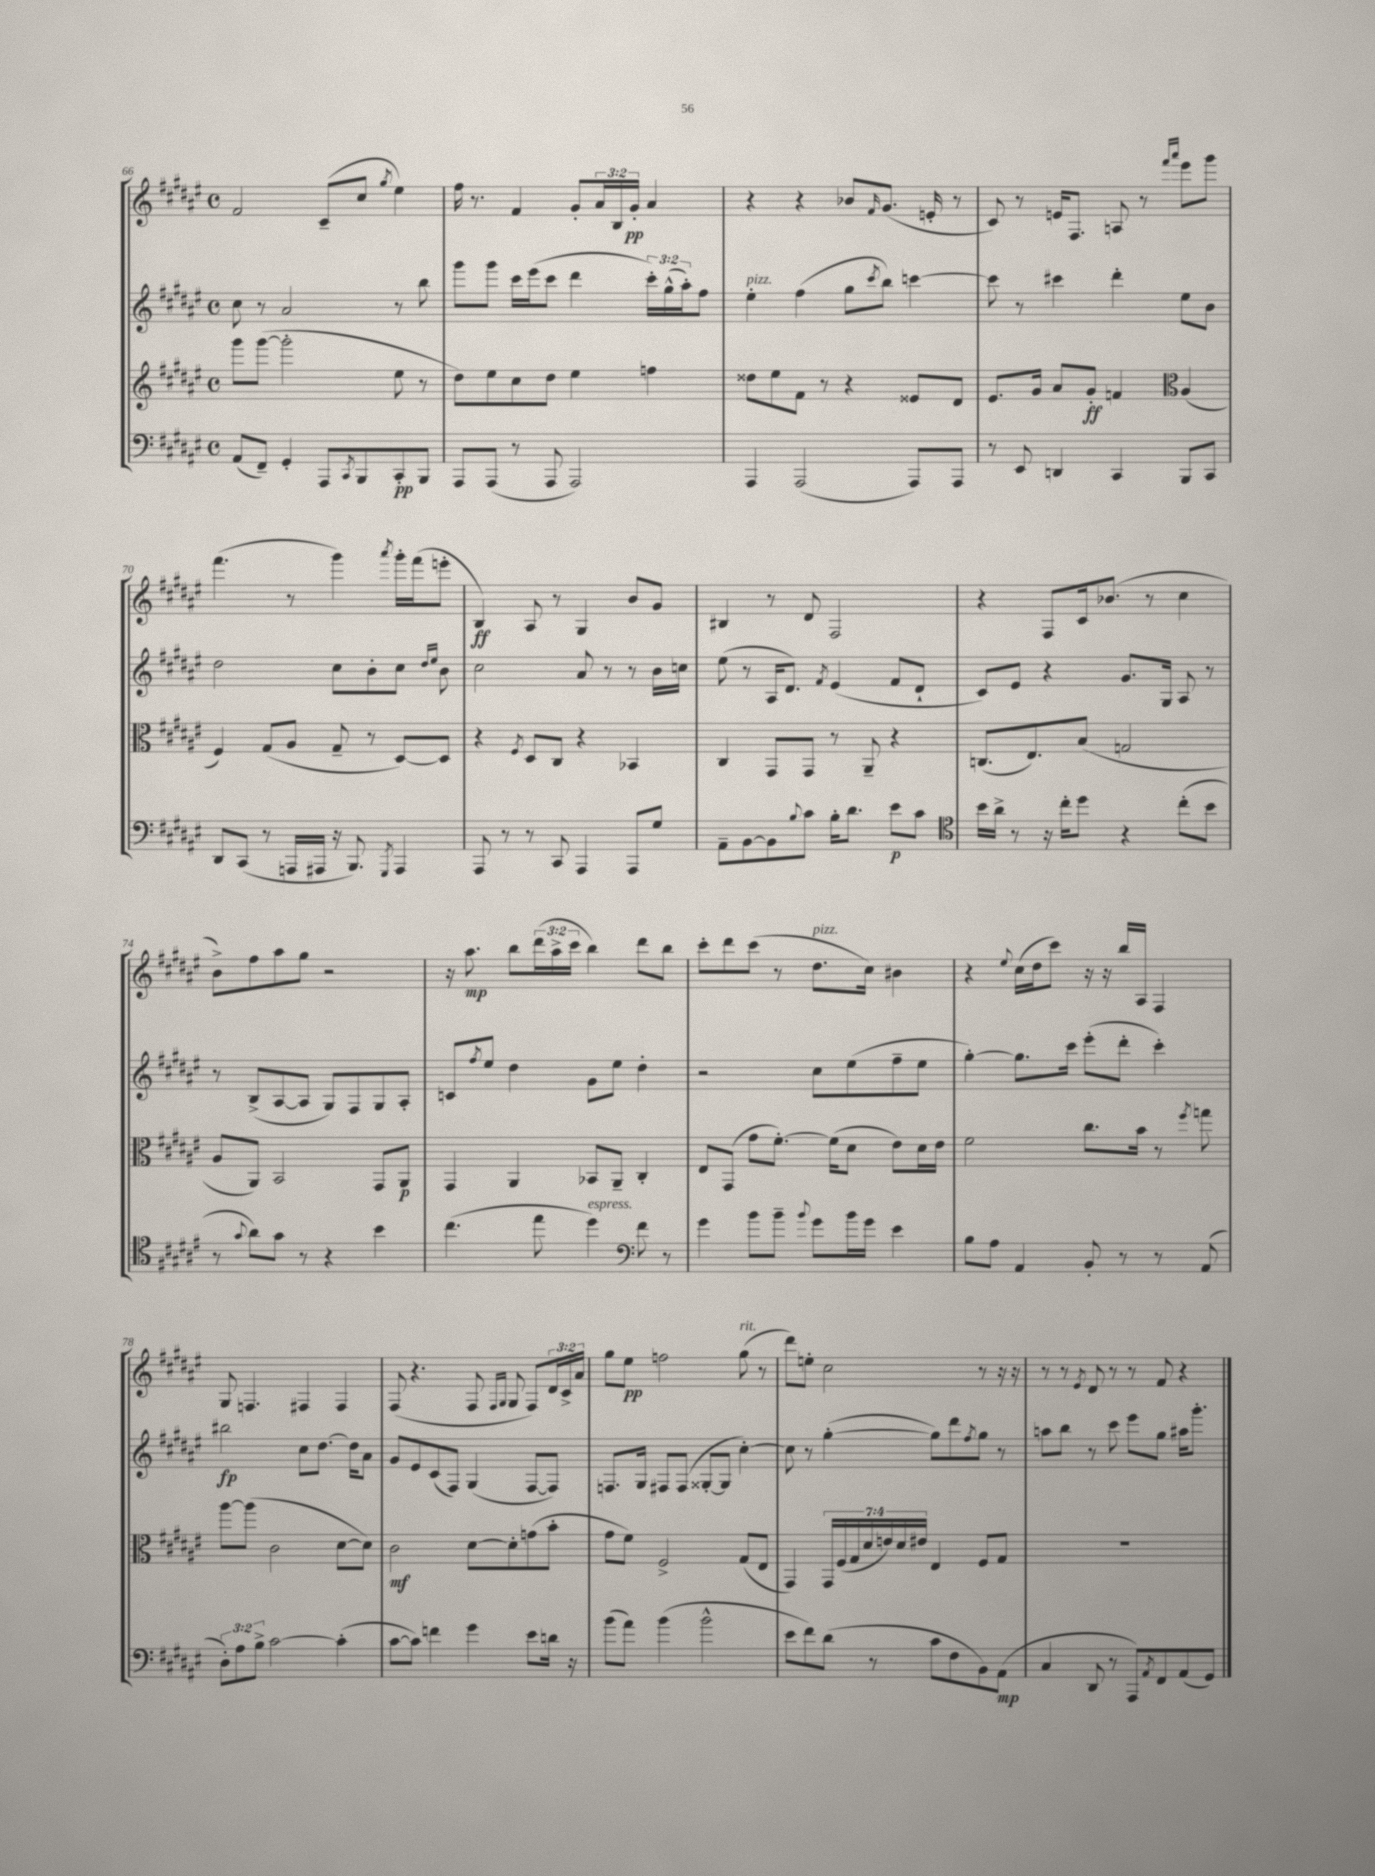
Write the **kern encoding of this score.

**kern	**kern	**kern	**kern
*staff4	*staff3	*staff2	*staff1
*clefF4	*clefG2	*clefG2	*clefG2
*k[f#c#g#d#a#e#]	*k[f#c#g#d#a#e#]	*k[f#c#g#d#a#e#]	*k[f#c#g#d#a#e#]
*M4/4	*M4/4	*M4/4	*M4/4
*met(c)	*met(c)	*met(c)	*met(c)
(8AA#/L	8ggg#\L	8cc#\	2f#/
8FF#~/J)	([8ggg#\J	8r	.
4GG#'/	2ggg#'\]	2a#/	.
8AAA#/L	.	.	(8c#~/L
8qCC#/	.	.	.
8BBB/	.	.	8cc#/J
.	.	.	8qgg#/
8CC#'/	8ee#\	8r	4ee#\)
8BBB/J	8r	8bb\	.
=	=	=	=
8AAA#/L	8dd#\L)	8ggg#\L	16ff#\
.	.	.	8.r
(8AAA#/J	8ee#\	8ggg#\J	.
8r	8cc#\	16ccc#\LL	4f#/
.	.	(16eee#\J	.
8AAA#/	8dd#\J	8ccc#\J	.
2AAA#/)	4ee#\	4ddd#\	8g#'/L
.	.	.	24a#/L
.	.	.	24B/
.	.	.	24g#'/JJ
.	4ff\	24ccc#'\LL)	4a#/
.	.	(24gg#^^\	.
.	.	24aa#'\J)	.
.	.	8ff#\J	.
=	=	=	=
4AAA#/	8dd##\L	4ee#'\	4r
.	8ee#\	.	.
(2AAA#/	8f#\J	(4ff#\	4r
.	8r	.	.
.	4r	8gg#\L	8b-/L
.	.	8qccc#/	16qqf#/
.	.	8bb\J)	(8.g#/J
8AAA#/L)	8e##/L	[4ccc\	.
.	.	.	16e'/
8AAA#/J	8d#/J	.	8r
=	=	=	=
8r	8.e#/L	8ccc\]	8c#/)
8EE#/	.	8r	8r
.	16g#/Jk	.	.
4DD/	8a#/L	4ccc#\	16e/LK
.	.	.	8.F#/J
.	8g#'/J	.	.
4CC#/	4f/	4ddd#'\	8A/
.	.	.	8r
*	*clefC3	*	*
.	.	.	16qqfff#/LL
.	.	.	16qqaaa#/JJ
8BBB/L	(4A#/	8ee#\L	8eee#\L
8CC#/J	.	8b\J	8ggg#\J
=	=	=	=
8DD#/L	4F#/)	2dd#\	(4.fff#\
(8CC#/J	.	.	.
8r	(8G#/L	.	.
16AAA/LL	8A#/J	.	8r
16AAA#/JJ	.	.	.
16r	8G#~/	8cc#\L	4ggg#\)
8.BBB/)	.	.	.
.	8r	8b'\	.
8qGGG#/	.	.	8qaaa#/
4AAA#/	[8D#/L)	8cc#\J	16ggg#'\LL
.	.	.	(16fff#\J
.	.	16qqdd#/LL	.
.	.	16qqee#/JJ	.
.	8D#/]J	8b\	8eee'\J
=	=	=	=
8AAA#/	4r	2cc#\	4B/)
8r	.	.	.
.	8qF#/	.	.
8r	8D#/L	.	8A#/
8CC#/	8C#/J	.	8r
4AAA#/	4r	8a#/	4G#/
.	.	8r	.
8AAA#/L	4BB-/	8r	8b/L
8G#/J	.	16b\LL	8g#/J
.	.	16cc\JJ	.
=	=	=	=
8AA#~\L	4C#/	(8ee#\	4B#/
[8BB\	.	8r	.
8BB\]	8GG#/L	16A#/LK	8r
.	.	8.d#/J)	.
8qqB/	.	.	.
8c#\J	8GG#/J	.	8d#/
.	.	8qf#/	.
16B'\LK	8r	(4e#/	2F#/
8.d#\J	.	.	.
.	8AA#~/	.	.
8e#\L	4r	8f#/L	.
8c#\J	.	8d#`/J	.
=	=	=	=
*clefC4	*	*	*
16b\LL	(8.C/L	8c#/L)	4r
16a#^\JJ	.	.	.
8r	.	8e#/J	.
.	8.E#/)	.	.
16r	.	4r	8F#/L
16cc#'\LK	.	.	.
8dd#\J	(8B/J	.	16c#/k
.	.	.	(8.b-/J
4r	2G/	8.g#/L	.
.	.	.	8r
.	.	16G#/Jk	.
(8cc#'\L	.	8A#/	4cc#\
8b\J	.	8r	.
=	=	=	=
8r	8A#/L	8r	8b^\L)
8qqg#/	.	.	.
8a#\L)	8AA#/J)	(8B^/L	8ff#\
8g#\J	2BB/	[8A#/	8aa#\
8r	.	8A#/]J	8gg#\J
4r	.	8G#/L)	2r
.	.	8F#/	.
4b\	8GG#/L	8G#/	.
.	8AA#/J	8A#'/J	.
=	=	=	=
(4.cc#\	4GG#/	8c/L	16r
.	.	.	8.aa#\
.	.	8qff#/	.
.	.	8ee#/J	.
.	4AA#/	4dd#\	8bb\L
8ee#\	.	.	(24ddd#\L
.	.	.	24aa#^\
.	.	.	24ccc#\JJ
4dd#\)	8BB-/L	8g#\L	4bb\)
.	8AA#~/J	8ee#\J	.
*clefF4	*	*	*
8f#\	4C#'/	4dd#'\	8ddd#\L
8r	.	.	8bb\J
=	=	=	=
4g#\	8E#/L	2r	8ccc#'\L
.	(8GG#/J	.	8ddd#\
8b\L	8g#\L	.	(8ccc#\J
8b~\J	[8.f#'\J)	.	8r
8qqb/	.	.	.
8g#\L	.	8cc#\L	8.dd#\L
.	(16f#\]LK	.	.
16b\L	8d#\J	(8ee#\	.
16g#\JJ	.	.	16cc#\Jk)
4e#\	8e#\L)	8ff#~\	4b#\
.	16d#\L	8ee#\J	.
.	16e#\JJ	.	.
=	=	=	=
8B\L	2f#\	[4gg#'\)	4r
8A#\J	.	.	.
.	.	.	8qqee#/
4AA#/	.	8.gg#\]L	(16cc#\LL
.	.	.	16dd#\J
.	.	.	8ccc#\J)
.	.	16ccc#\Jk	.
8BB'/	8.cc#\L	(8eee#'\L	16r
.	.	.	16r
8r	.	8ddd#'\J	16bb/LL
.	16b\Jk	.	16A#/JJ
8r	8r	4ccc#'\)	4F#/
.	8qff#/	.	.
(8AA#/	8gg\	.	.
=	=	=	=
12D#'\L)	[8aa#\L	2bb#\	8G#/
12A#\	.	.	.
.	(8aa#\]J	.	4.F/
12B^\J	.	.	.
[2c#\	2c#\	.	.
.	.	8cc#\L	4F#/
.	.	[8.dd#\J	.
(4c#'\]	[8d#\L	.	4F#/
.	.	16dd#\]LK	.
.	8d#\]J)	8a#\J	.
=	=	=	=
[8c#\L	2c#\	8g#/L	(8F#/
8c#\]J)	.	8e#/	4.r
4f\	.	(8c#/	.
.	.	8F#/J)	.
4g#\	[8d#\L	(4G#/	8F#/
.	.	.	16qqF#/LL
.	.	.	16qqG#/JJ
.	8d#'\]	.	8G#/
8e#\L	(8g\	[8F#/L	8F#/L)
16d\Jk	8b'\J	8F#/]J)	24d#/L
.	.	.	24c#^/
16r	.	.	.
.	.	.	24a#/JJ
=	=	=	=
(8b\L	8g#\L	8.F/L	8gg#\L
8a#\J)	8f#\J)	.	8ee#\J
.	.	16G#/Jk	.
(4b\	2F#^/	8F#/L	2ff\
.	.	(8F#/J	.
2b^^\	.	[8G##'/L	.
.	.	8G##/]J	.
.	(8G#/L	[4cc#'\)	(8gg#\
.	8E#/J	.	8r
=	=	=	=
8e#\L	4GG#/)	8cc#\]	8ddd#\L)
8f#\)	.	8r	8ee'\J
(8d#\J	28GG#/LL	([4gg#'\	2cc#\
.	(28F#/	.	.
.	28G#/	.	.
.	28d#/	.	.
8r	.	.	.
.	28e/)	.	.
.	28d#/	.	.
.	28e#/JJ	.	.
8c#\L	4E#/	8gg#\]L)	.
8F#\	.	8ddd#\	.
.	.	8qff#/	.
8BB\)	8F#/L	8gg#\J	8r
(8AA#\J	8G#/J	8r	16r
.	.	.	16r
=	=	=	=
4C#/	1r	8aa\L	8r
.	.	8bb\J	8r
.	.	.	8qe#/
8DD#/	.	8r	8d#/
8r	.	8ccc#\	8r
8AAA#/L)	.	8eee#\L	8r
8qAA#/	.	.	.
8FF#/	.	8gg#\J	8f#/
(8AA#/	.	16aa#\LK	4r
.	.	8.ggg#'\J	.
8GG#/J)	.	.	.
==	==	==	==
*-	*-	*-	*-
